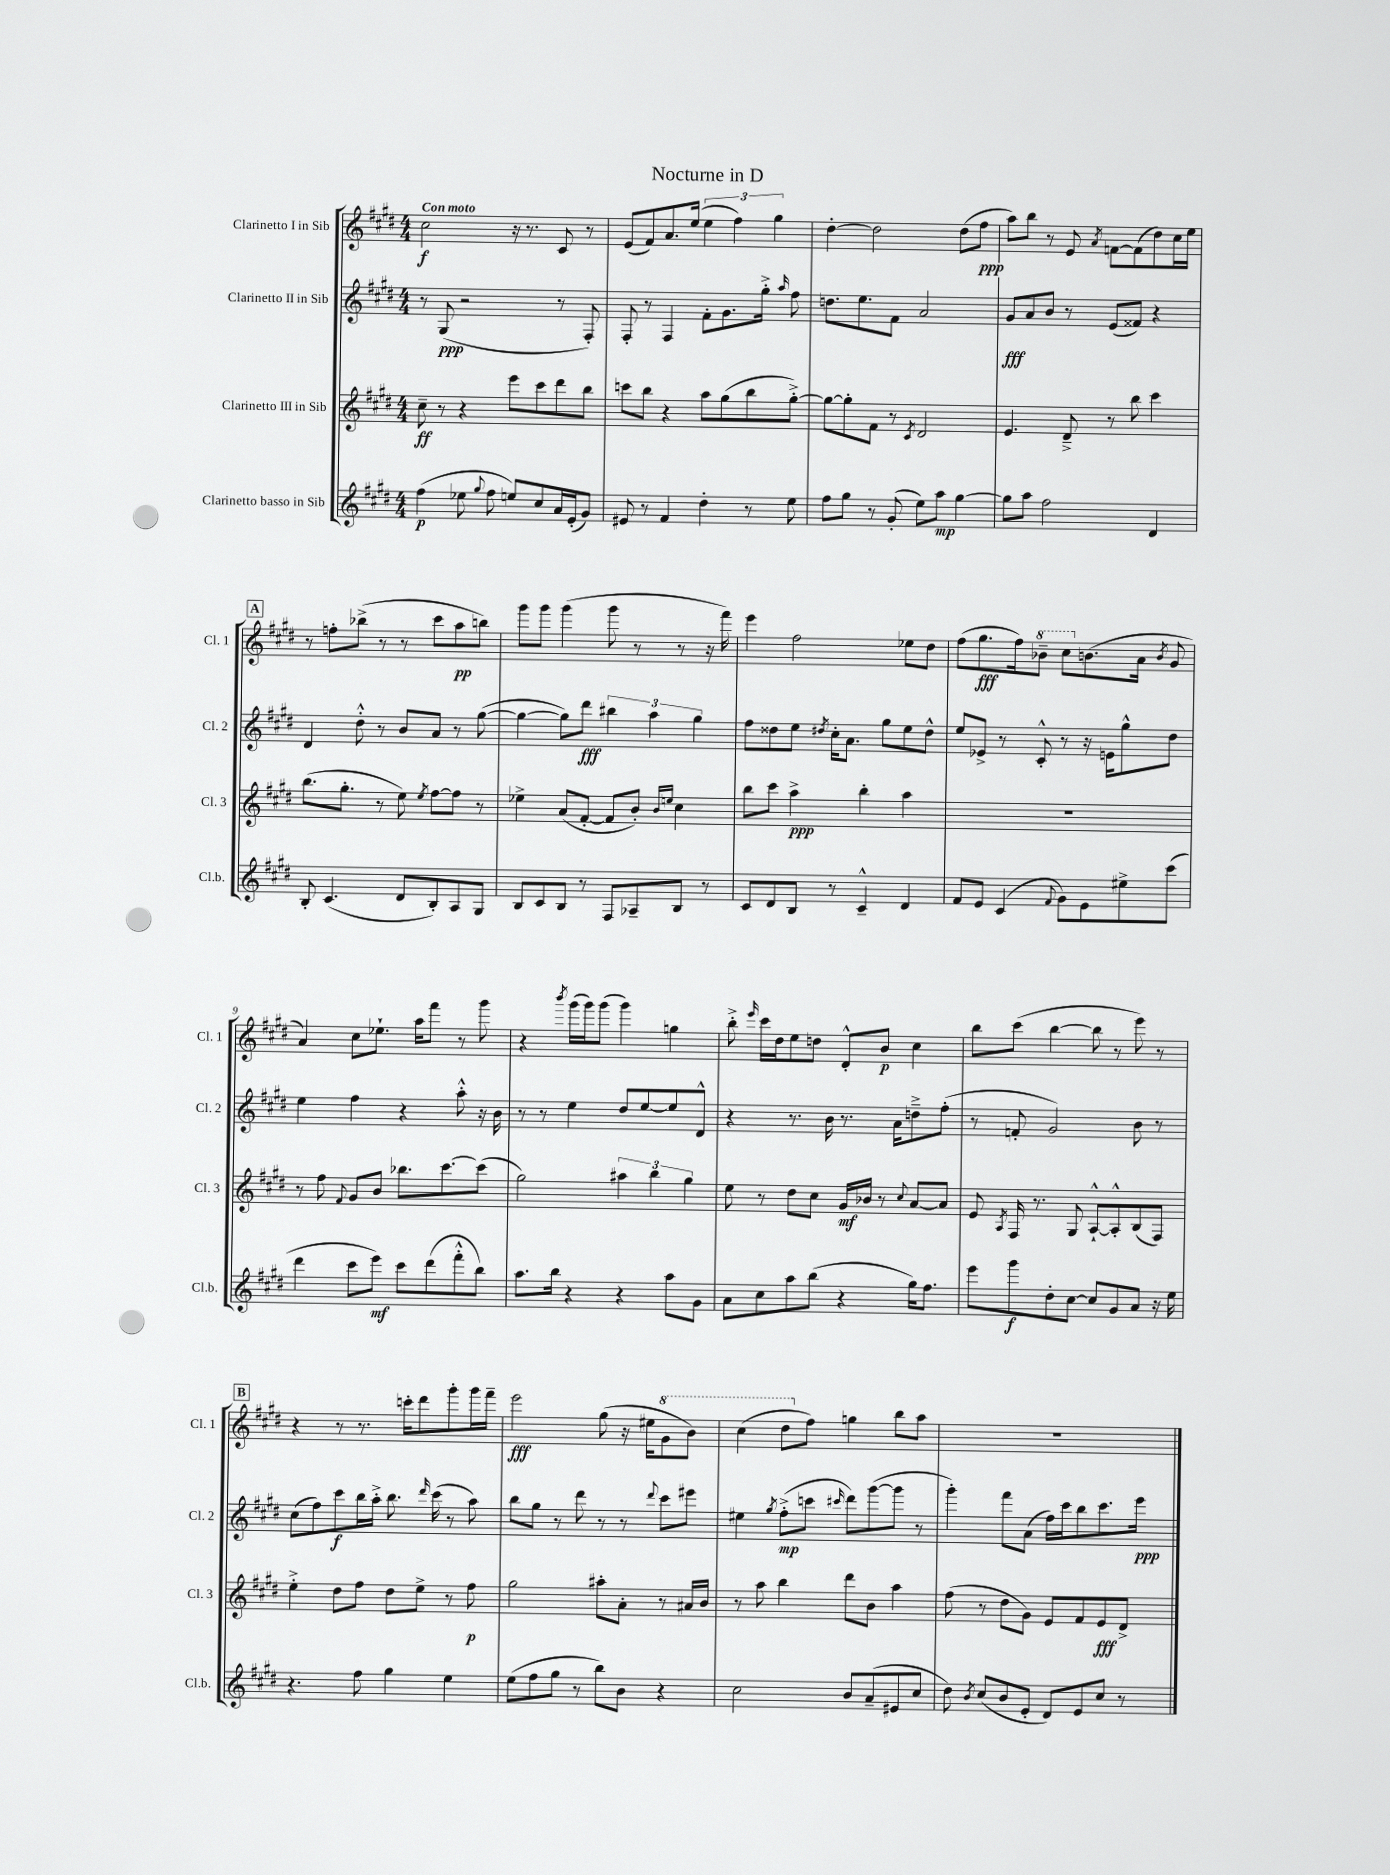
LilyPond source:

\header { title = "Nocturne in D" }
<<
\new StaffGroup <<
\new Staff = "s0" \with { instrumentName = "Clarinetto I in Sib" shortInstrumentName = "Cl. 1" } {
    \clef treble \key e \major \numericTimeSignature \time 4/4 \tempo "Con moto"
    \autoBeamOff cis''2\f r16 r8. cis'8 r8 |
    e'8[( fis'8) a'8. e''16]( \tuplet 3/2 { e''4 fis''4) gis''4 } |
    dis''4~-. dis''2 dis''8[( fis''8]\ppp |
    a''8[) b''8] r8 e'8 \acciaccatura { a'8 } f'8[~ f'8( dis''8) cis''16 e''16] |
    \mark \markup { \box "A" } r8 f''8[-. bes''8]->( r8 r8 cis'''8[ a''8\pp b''8]) |
    gis'''8[ gis'''8] gis'''4( gis'''8 r8 r8 r16 fis'''16) |
    e'''4 fis''2 ees''8[ dis''8] |
    fis''8[( gis''8.\fff fis''16) \ottava #1 bes''8]-- cis'''8[ \ottava #0 b'!8.( a'16] \acciaccatura { b'8 } gis'8 |
    a'4) cis''8[ ees''8.]-! a''16[ fis'''8] r8 gis'''8 |
    r4 \acciaccatura { b'''8 } gis'''16[( gis'''16) gis'''8]( gis'''4) g''4 |
    b''8-.-> \grace { e'''16 } cis'''16[ dis''16 e''8 d''8] dis'8[-.-^ b'8]\p cis''4 |
    b''8[ cis'''8]( b''4~ b''8 r8 e'''8) r8 |
    \mark \markup { \box "B" } r4 r8 r8. c'''16[-. dis'''8 gis'''8-. gis'''16 fis'''16]-- |
    e'''2\fff gis''8( r16 eis''16[ \ottava #1 gis''8 b''8]) |
    cis'''4( dis'''8[ \ottava #0 fis''8]) g''4 b''8[ a''8] |
    R1 \bar "|." |
}
\new Staff = "s1" \with { instrumentName = "Clarinetto II in Sib" shortInstrumentName = "Cl. 2" } {
    \clef treble \key e \major \numericTimeSignature \time 4/4
    \autoBeamOff r8 gis8\ppp( r2 r8 fis8-.) |
    fis8-. r8 fis4 fis'8[-. gis'8. gis''16]-.-> \grace { a''16 } fis''8 |
    d''8.[ e''8. fis'8] a'2 |
    gis'8[\fff a'8 b'8] r8 e'8[( fisis'8]) r4 |
    \mark \markup { \box "A" } dis'4 dis''8-.-^ r8 b'8[ a'8] r8 gis''8~( |
    gis''4~ gis''8[) dis'''8]\fff \tuplet 3/2 { bis''4 a''4 gis''4 } |
    fis''8[ disis''8 e''8] \acciaccatura { dis''8 } cis''16[-. a'8.] gis''8[ e''8 dis''8]-^ |
    e''8[ ees'8]-> r8 cis'8-.-^ r8 r16 e'16[ gis''8-^ dis''8] |
    e''4 fis''4 r4 a''8-.-^ r16 b'16 |
    r8 r8 e''4 dis''8[ e''8~ e''8 dis'8]-^ |
    r4 r8. b'16 r8. a'16[ d''8---> fis''8]-.( |
    r8 f'8-. gis'2) b'8 r8 |
    \mark \markup { \box "B" } cis''8[( fis''8) cis'''8\f b''16 a''16]-.-> b''8. \grace { dis'''16 } cis'''16( r8 a''8) |
    b''8[ gis''8] r8 dis'''8 r8 r8 \appoggiatura { dis'''8 } cis'''8[ eis'''8] |
    eis''4 \acciaccatura { gis''8 } fis''8[-.->\mp( c'''8] \grace { cis'''16 } dis'''8[) gis'''8~( gis'''8] r8 |
    gis'''4-.) fis'''8[ a'8]( fis''16[) cis'''16 b''8 cis'''8. e'''16]\ppp \bar "|." |
}
\new Staff = "s2" \with { instrumentName = "Clarinetto III in Sib" shortInstrumentName = "Cl. 3" } {
    \clef treble \key e \major \numericTimeSignature \time 4/4
    \autoBeamOff cis''8--\ff r8 r4 e'''8[ cis'''8 dis'''8 b''8] |
    c'''8[ b''8] r4 a''8[ gis''8( b''8 gis''8]~-.->) |
    gis''8[~ gis''8-. fis'8] r8 \acciaccatura { cis'8 } dis'2 |
    e'4. dis'8---> r8 b''8 cis'''4 |
    \mark \markup { \box "A" } b''8.[( gis''8.]-. r8 e''8) \acciaccatura { e''8 } fis''8[~ fis''8] r8 |
    ees''4-> a'8[( fis'8]~-. fis'8[ b'8]-.) \grace { b'16[ e''16] } cis''4 |
    b''8[ cis'''8] a''4->\ppp b''4-. a''4 |
    R1 |
    r8 fis''8 \appoggiatura { fis'8 } gis'8[ b'8] bes''8.[ cis'''8.~ cis'''8]( |
    gis''2) \tuplet 3/2 { ais''4 b''4 gis''4 } |
    e''8 r8 dis''8[ cis''8] gis'16[\mf bes'16] r8 \appoggiatura { cis''8 } a'8[~ a'8] |
    e'8 \acciaccatura { a8 } fis16 r8. gis8 a8[~-!-^ a8-.-^ b8( fis8]) |
    \mark \markup { \box "B" } e''4-.-> dis''8[ fis''8] dis''8[ e''8]-> r8 fis''8\p |
    gis''2 ais''8[-. a'8]-. r8 ais'16[ b'16] |
    r8 a''8 b''4 dis'''8[ b'8] a''4 |
    fis''8( r8 dis''8[ gis'8]) e'8[ fis'8 e'8\fff dis'8]-> \bar "|." |
}
\new Staff = "s3" \with { instrumentName = "Clarinetto basso in Sib" shortInstrumentName = "Cl.b." } {
    \clef treble \key e \major \numericTimeSignature \time 4/4
    \autoBeamOff fis''4\p( ees''8 \appoggiatura { gis''8 } fis''8 e''8[) cis''8 a'16 e'16-.( gis'8]) |
    eis'8 r8 fis'4 dis''4-. r8 e''8 |
    fis''8[ gis''8] r8 gis'8-.( e''8[) a''8]\mp gis''4~ |
    gis''8[ a''8] fis''2 dis'4 |
    \mark \markup { \box "A" } b8-. cis'4.( dis'8[ b8-.) a8 gis8] |
    b8[ cis'8 b8] r8 fis8[ aes8-- b8] r8 |
    cis'8[ dis'8 b8] r8 cis'4---^ dis'4 |
    fis'8[ e'8] cis'4( \appoggiatura { fis'8 } gis'8[) e'8 eis''8-> cis'''8]( |
    dis'''4 cis'''8[ e'''8]\mf) cis'''8[ dis'''8( fis'''8-.-^ b''8]) |
    a''8.[ b''16] r4 r4 a''8[ gis'8] |
    a'8[ cis''8 a''8 b''8]( r4 gis''16[) fis''8.] |
    e'''8[ gis'''8\f dis''8-. cis''8]~ cis''8[ gis'8 a'8] r16 e''16 |
    \mark \markup { \box "B" } r4. fis''8 gis''4 e''4 |
    e''8[( fis''8 gis''8] r8 b''8[) b'8] r4 |
    cis''2 b'8[ a'8--( eis'8 cis''8] |
    dis''8) \acciaccatura { b'8 } cis''8[( b'8 e'8]-. dis'8[) e'8 cis''8] r8 \bar "|." |
}
>>
>>
